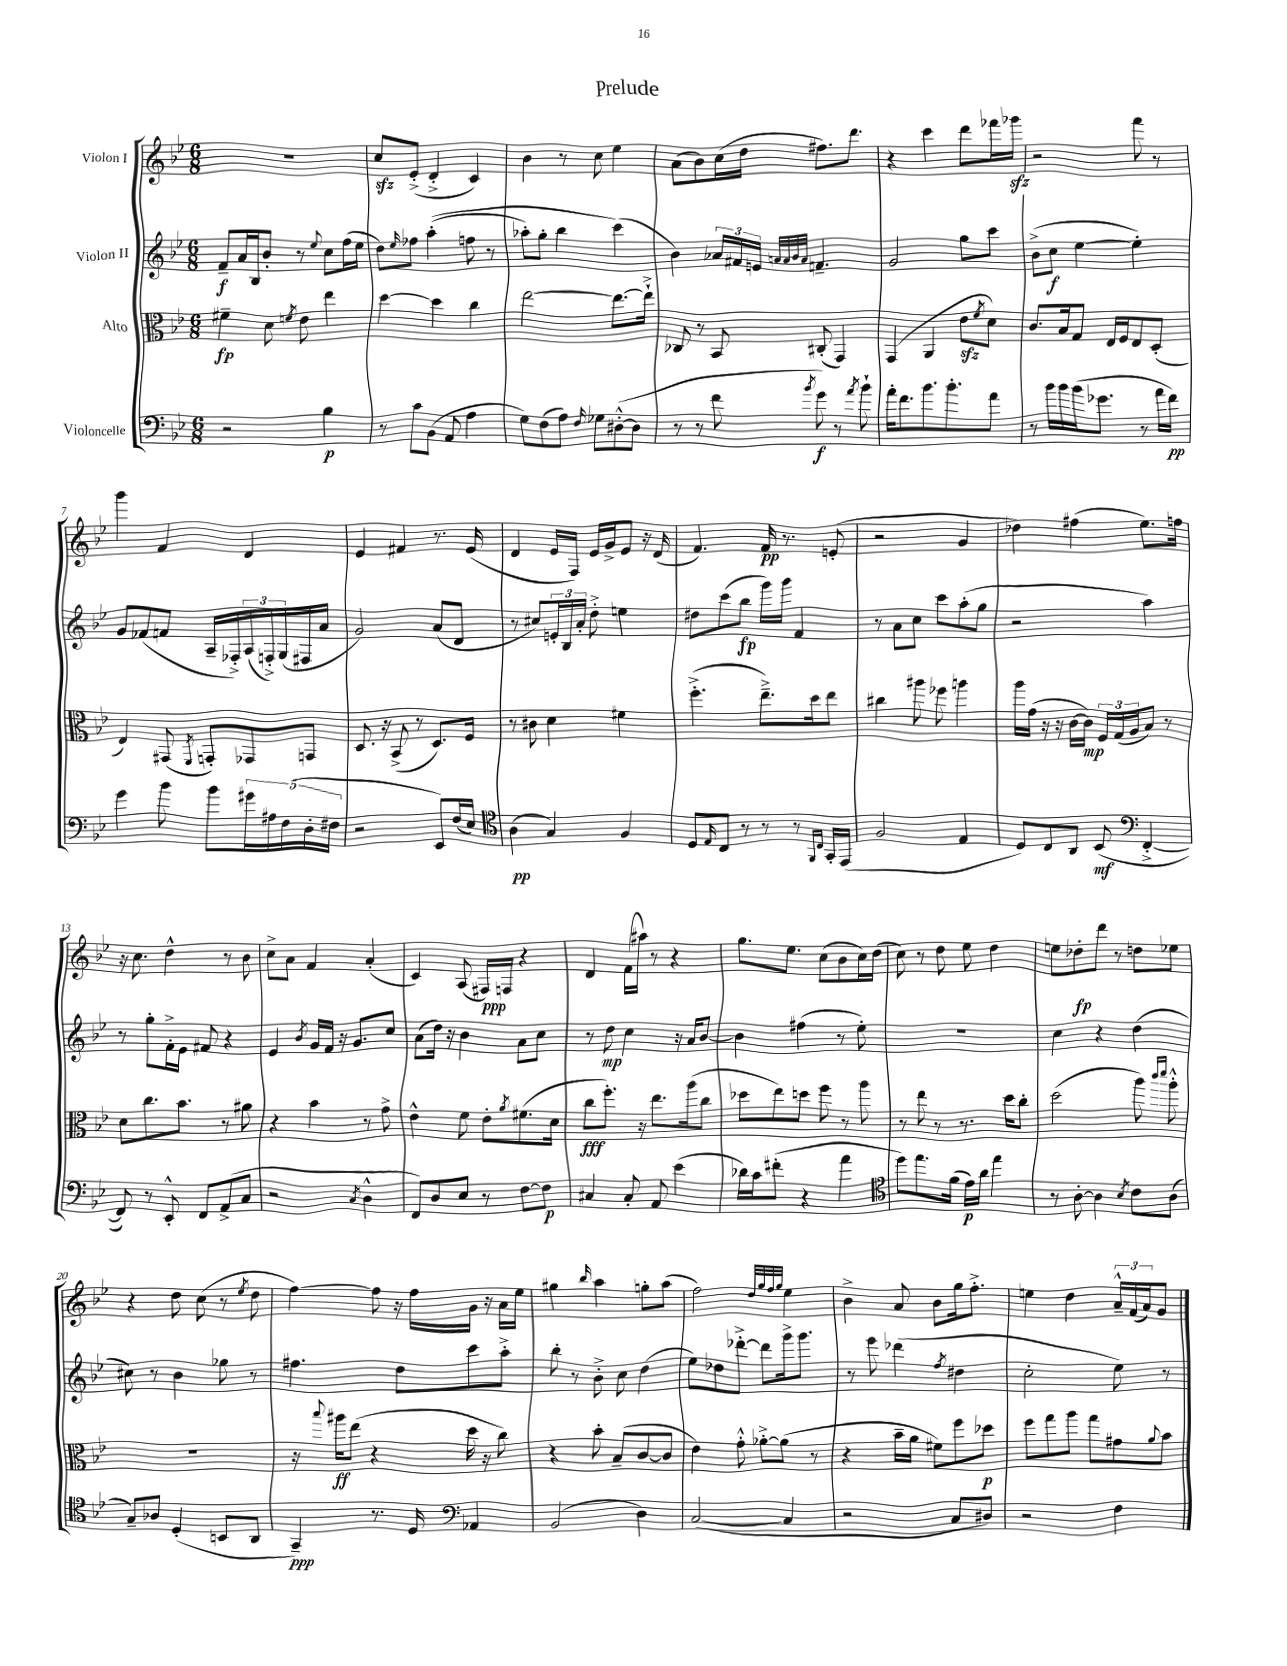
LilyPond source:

\header { title = "Prelude" }
<<
\new StaffGroup <<
\new Staff = "s0" \with { instrumentName = "Violon I" } {
    \clef treble \key bes \major \numericTimeSignature \time 6/8
    R2. |
    c''8\sfz ees'8-.->( d'4-.-> c'4) |
    bes'4 r8 c''8 ees''4 |
    a'8( bes'8) c''16( d''16 fis''8.) d'''8. |
    r4 c'''4 d'''8 fes'''16 ges'''16\sfz |
    r2 f'''8 r8 |
    g'''4 f'4 d'4 |
    ees'4 fis'4 r8. ees'16( |
    d'4 ees'16 f16) ees'16 g'16-> ees'8 r16 d'16( |
    f'4.) f'16\pp r8. e'8-.( |
    r2 g'4 |
    des''4) fis''4( ees''8.) f''16 |
    r16 c''8. d''4-^ r8 bes'8 |
    c''8-> a'8 f'4 a'4-.( |
    c'4) a8( fis16\ppp) f16 r4 |
    d'4 f'16( ais''16) r8 r4 |
    g''8. ees''8. c''8( bes'8 c''16) d''16( |
    c''8) r8 d''8 ees''8 d''4 |
    e''8 des''8-.\fp d'''8 r8 d''8 ees''8 |
    r4 d''8 c''8( r8 \acciaccatura { ees''8 } d''8 |
    f''4~) f''8 r16 f''16 g'16 r16 a'16 ees''16 |
    gis''4 \grace { bes''16 } a''4 g''8-. a''8( |
    f''2) \grace { d''32 g''32 f''32 g''32 } ees''4 |
    bes'4-> a'8 bes'8 g''16 f''8.-.-> |
    e''4 d''4 \tuplet 3/2 { a'16---^ f'16( a'16) } g'8 \bar "|." |
}
\new Staff = "s1" \with { instrumentName = "Violon II" } {
    \clef treble \key bes \major \numericTimeSignature \time 6/8
    f'8--\f a'16 bes16 bes'8-. r8 \appoggiatura { ees''8 } c''8 f''16( ees''16 |
    d''8) \grace { ees''16 } fes''8 a''4-.(\( f''8 r8 |
    aes''8-.) g''8-. bes''4 c'''4(\) |
    bes'4) \tuplet 3/2 { aes'16 fis'16 e'16 } \grace { a'32 a'32 bes'32 a'32 } f'4.-- |
    g'2 g''8 c'''8 |
    bes'8->( c''8\f ees''4~ ees''4-.) |
    g'8 fes'8( f'8 a16-- fes16-.->) \tuplet 3/2 { a16( f16-.->) g16( } fis16 a'16 |
    g'2) a'8( d'8 |
    r8 cis''8) \tuplet 3/2 { e'16-. bes16 a'16-. } d''8-.-> e''4 |
    dis''8 c'''8( bes''8\fp g'''16) g'''16 f'4 |
    r8 a'8 c''8 c'''8 a''8-.( g''8 |
    r2 a''4) |
    r8 g''8-. f'16-.-> ees'16 fis'8 r4 |
    ees'4 \acciaccatura { bes'8 } g'16 f'16 r16 g'8. c''8 |
    a'8( d''16) r16 bes'4 a'8 c''8 |
    r8 d''8\mp c''4 r16 a'16 bes'8~ |
    bes'4 fis''4( r8 ees''8-.) |
    R2. |
    c''4 r4 d''4( |
    cis''8) r8 bes'4 ges''8 r8 |
    fis''4. d''8 c'''8 a''8-.-> |
    bes''8-. r8 bes'8-.-> c''8 d''4( |
    ees''8) des''8 des'''8~-.-> des'''8 g'''16-> g'''8. |
    r8 ees'''8 des'''4( \acciaccatura { f''8 } dis''4 |
    c''2-. ees''8) r8 \bar "|." |
}
\new Staff = "s2" \with { instrumentName = "Alto" } {
    \clef alto \key bes \major \numericTimeSignature \time 6/8
    fis'4--\fp d'8 \acciaccatura { f'8 } ees'8 ees''4 |
    d''4~ d''4 c''4 |
    ees''2~ ees''8.~ ees''16-!-> |
    ces8 r8 bes,8 cis8-.( g,4) |
    g,4( a,4 ees'8\sfz \acciaccatura { f'8 } d'8) |
    c'8. bes16 g8 ees16 f16 ees8 d8-.( |
    ees4) gis,8( \acciaccatura { f,8 } g,8-.) ges,8 g,8 |
    d8. r16 bes,8->( r8 d8.) f16 |
    r8 cis'8 d'4 fis'4 |
    f''4.-.->( ees''8.--->) d''16 ees''8 |
    cis''4 ais''8 fes''8 a''4 |
    a''16 g'16( r16 r16 c'16~ c'16\mp) \tuplet 3/2 { f16 g16( a16 } bes8) r8 |
    d'8 c''8. bes'8. r8 ais'8 |
    r4 bes'4 r8 g'8-> |
    ees'4-^ f'8 ees'8-. \acciaccatura { a'8 } fis'8.( d'16 |
    c''8\fff f''8.-.) r16 ees''8. a''16( c''8 |
    des''8 ees''8) d''8 f''8 r8 a''8 |
    r8 ees''8 r8 r8. d''16 c''8-. |
    d''2( a''8) \grace { c'''16 d'''16 } a''8-.-^ |
    R2. |
    r16 \appoggiatura { bes''8 } ais''16\ff ees''8( r4 d''16 r16 c''8) |
    r4 bes'8-. bes8--( c'8~ c'8 |
    ees'4) g'8-.-^ aes'8~-.-> aes'8( r8 |
    r4 bes'16-- a'16 fis'8) f''8 des''8\p |
    f''8 g''8 a''8 g''8 gis'8 \appoggiatura { a'8 } bes'8 \bar "|." |
}
\new Staff = "s3" \with { instrumentName = "Violoncelle" } {
    \clef bass \key bes \major \numericTimeSignature \time 6/8
    r2 bes4\p |
    r8 c'8 bes,8( a,8 a4 |
    g8) f8( a8) \grace { f16 } ges8 dis8~-.-^( dis8 |
    r8 r8 f'8 \acciaccatura { bes'8 } g'8\f) r8 \acciaccatura { a'8 } bes'8-! |
    a'16-. f'8. bes'8. bes'8.-. a'8 |
    r8 bes'16 bes'16 bes'16( ges'8. r8 a'16 f'16\pp) |
    g'4 bes'8 bes'8 \tuplet 5/4 { gis'16 ais16 f16( d16-. fis16 } |
    r2 ees,8) f16( ees16) |
    \clef tenor a4\pp( g4) f4 |
    d8 \grace { ees16 } c8 r8 r8 r8 \grace { f,16 c16 } g,16-. ees,16( |
    f2 ees4 |
    d8) c8 a,8 bes,8\mf( \clef bass f,4~-.-> |
    f,8) r8 ees,8-.-^ f,8 a,8->( c8 |
    r2 \acciaccatura { c8 } d4-^ |
    f,8) d8 ees8 r8 f8~ f8\p |
    cis4 cis8-. a,8 ees'4( |
    des'16) c'16 fis'8-.( r4 a'4 |
    \clef tenor d''8) ees''8. f'16( ees'16\p) a'16 ees''4 |
    r8 a8~-. a4 \acciaccatura { bes8 } c'8 a8( |
    g8--) aes8 d4-.( b,8 a,8 |
    g,4--\ppp) r8. d16 \clef bass aes,4 |
    bes,2( d4) |
    c2~( c4 |
    r2 c8 dis8) |
    r2 f4 \bar "|." |
}
>>
>>
